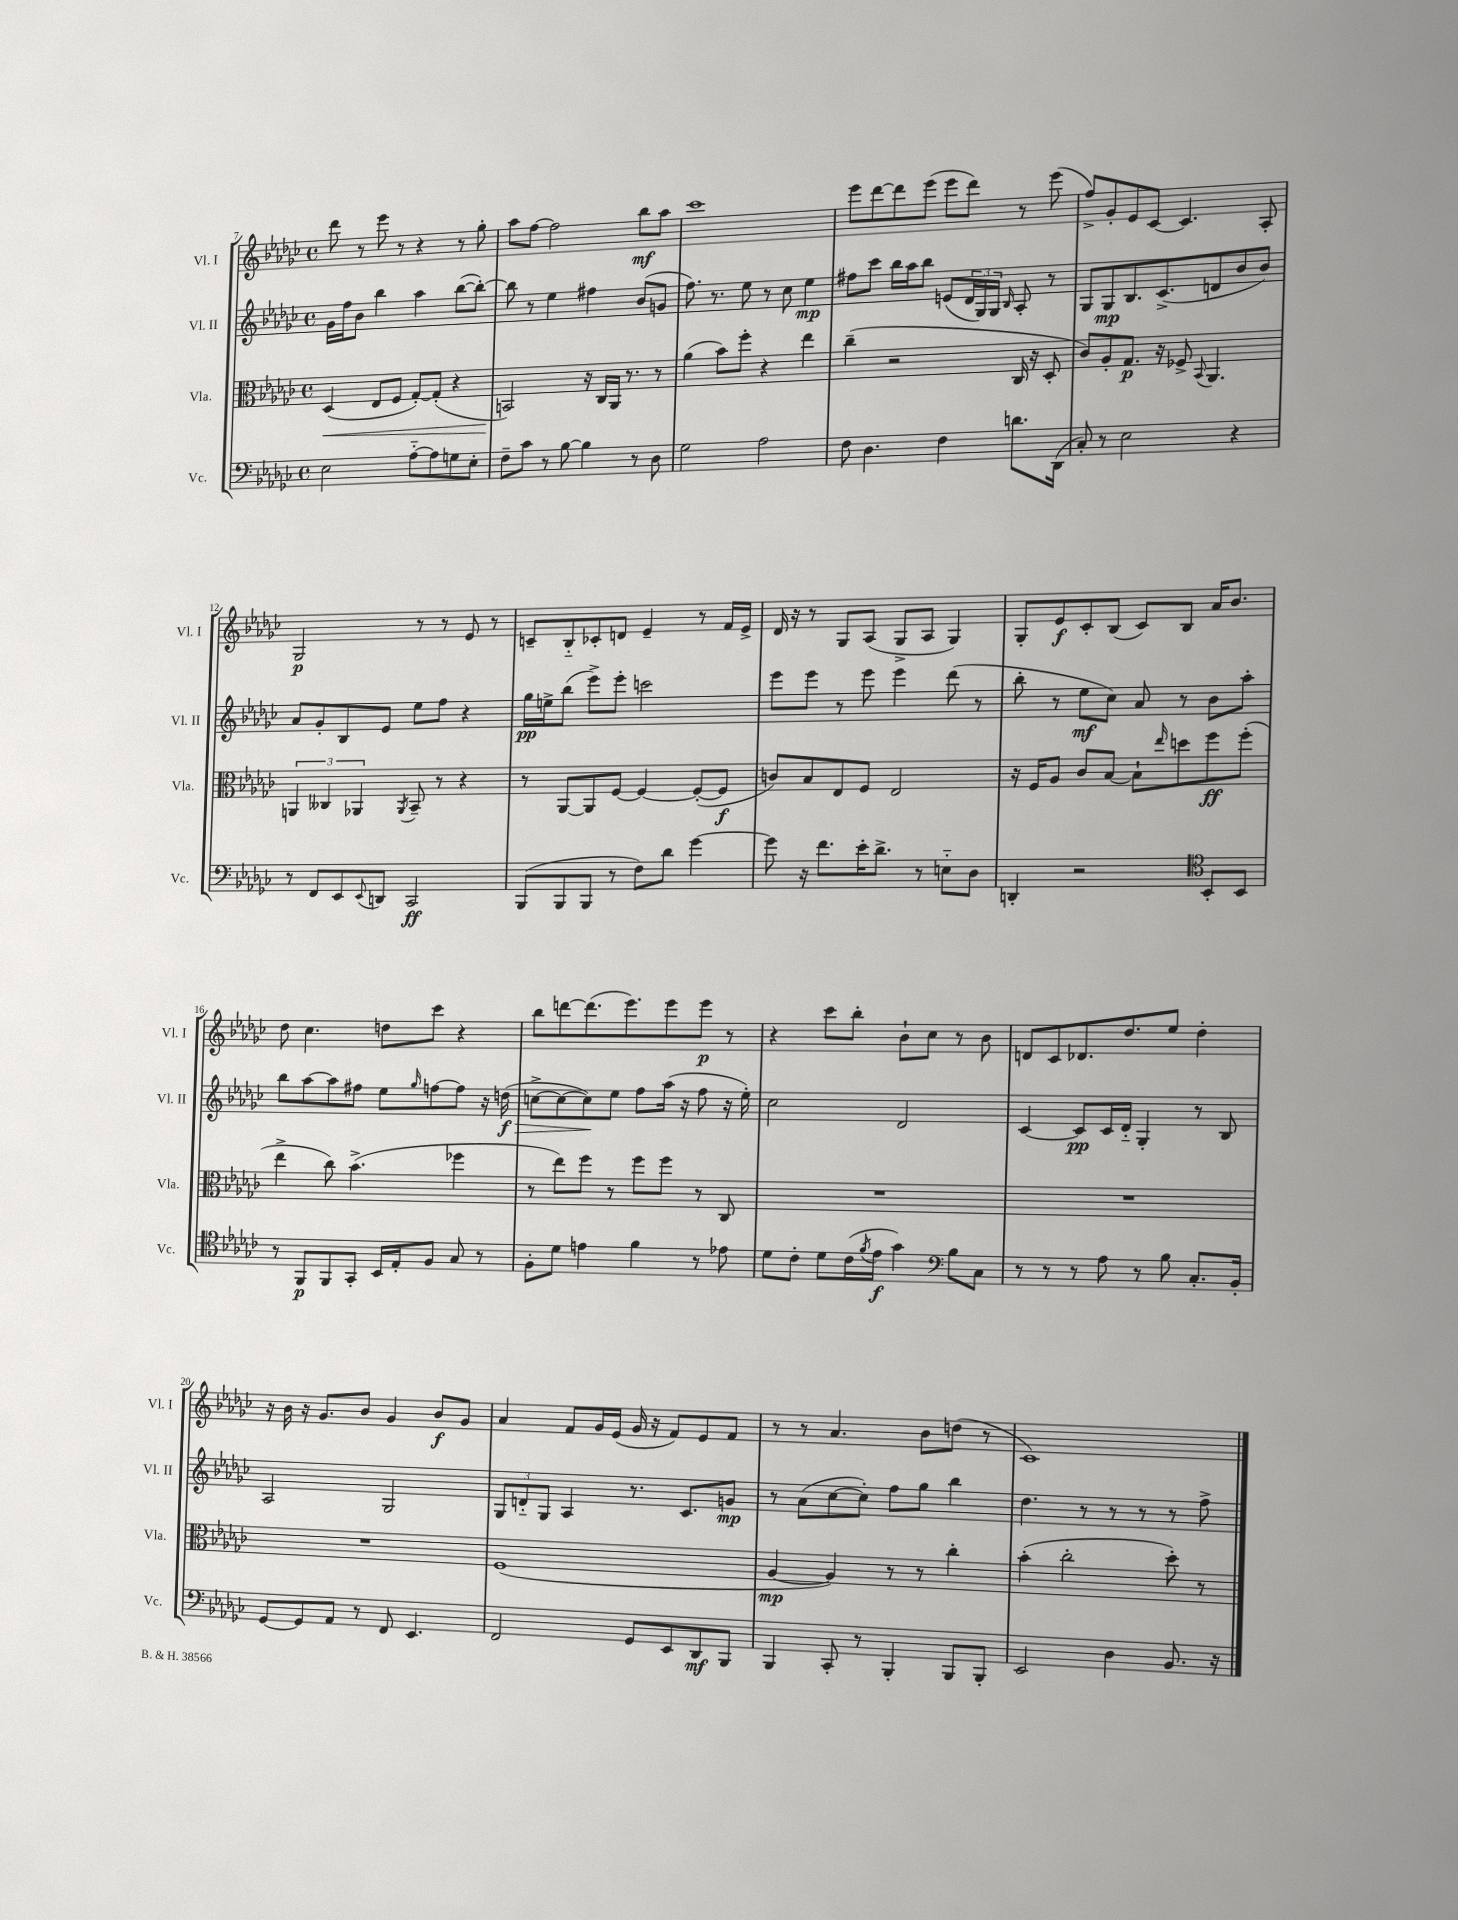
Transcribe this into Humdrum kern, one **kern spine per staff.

**kern	**dynam	**kern	**dynam	**kern	**dynam	**kern	**dynam
*part4	*part4	*part3	*part3	*part2	*part2	*part1	*part1
*staff4	*staff4	*staff3	*staff3	*staff2	*staff2	*staff1	*staff1
*I"Vc.	*	*I"Vla.	*	*I"Vl. II	*	*I"Vl. I	*
*I'Vc.	*	*I'Vla.	*	*I'Vl. II	*	*I'Vl. I	*
*clefF4	*	*clefC3	*	*clefG2	*	*clefG2	*
*k[b-e-a-d-g-c-]	*	*k[b-e-a-d-g-c-]	*	*k[b-e-a-d-g-c-]	*	*k[b-e-a-d-g-c-]	*
*M4/4	*	*M4/4	*	*M4/4	*	*M4/4	*
*met(c)	*	*met(c)	*	*met(c)	*	*met(c)	*
=7	=7	=7	=7	=7	=7	=7	=7
!	!	!	!LO:HP:b	!	!	!	!
2E-\	.	(4D-/	<	16g-\LL	.	8ddd-\	.
.	.	.	.	16ff\J	.	.	.
.	.	.	.	8b-\J	.	8r	.
.	.	8E-/L	.	4bb-\	.	8eee-\	.
.	.	8F/J	.	.	.	8r	.
[8A-\L	.	[8G-'/L)	.	4aa-\	.	4r	.
8A-\]	.	(8G-'/J]	.	.	.	.	.
8Gn\	.	4r	.	([8bb-\L	.	8r	.
8E-'\J	.	.	.	8bb-'\J_)	.	8gg-'\	.
=8	=8	=8	=8	=8	=8	=8	=8
8F~\L	.	2BBn/)	.	8bb-\]	.	8aa-\L	.
8c-\J	.	.	.	8r	.	[8ff\J	.
8r	.	.	.	4ee-\	.	2ff\]	.
[8B-\	.	.	.	.	.	.	.
4B-\]	.	16r	[	4ff#X\	.	.	.
.	.	16C-/LL	.	.	.	.	.
.	.	16AA-/JJ	.	.	.	.	.
.	.	8.r	.	.	.	.	.
8r	.	.	.	(8b-/L	.	8bb-\L	mf
8D-\	.	8r	.	8gn/J	.	8aa-\J	.
=9	=9	=9	=9	=9	=9	=9	=9
2G-\	.	(4a-\	.	8.ff\)	.	1ccc-	.
.	.	.	.	8.r	.	.	.
.	.	8b-\L)	.	.	.	.	.
.	.	8ff'\J	.	8ee-\	.	.	.
2A-\	.	4r	.	8r	.	.	.
.	.	.	.	8cc-\	.	.	.
.	.	4ee-\	.	4ee-\	mp	.	.
=10	=10	=10	=10	=10	=10	=10	=10
8F\	.	(4cc-~\	.	8ff#X\L	.	8eee-\L	.
4.D-\	.	.	.	8ccc-\J	.	[8ddd-\	.
.	.	2r	.	16bb-\LL	.	8ddd-\]	.
.	.	.	.	16aa-\J	.	.	.
.	.	.	.	8bb-\J	.	(8eee-\J	.
4F\	.	.	.	(8en/L	.	8eee-\L	.
.	.	.	.	24d-/L	.	8ddd-\J)	.
.	.	.	.	24G-/)	.	.	.
.	.	.	.	24G-/JJ	.	.	.
.	.	.	.	16qqB-/	.	.	.
8.dn\L	.	16C-/	.	8A-'/	.	8r	.
.	.	16r	.	.	.	.	.
.	.	8D-'/	.	8r	.	(8eee-\	.
(16DD-\Jk	.	.	.	.	.	.	.
=11	=11	=11	=11	=11	=11	=11	=11
8C-'/)	.	8c-/L)	.	8G-/L	.	8ff^/L)	.
8r	.	8A-'/	.	8G-/	mp	8g-'/	.
2E-\	.	8.G-/J	p	8.B-/	.	8e-/	.
.	.	.	.	.	.	[8c-/J	.
.	.	16r	.	(8.c-^/	.	.	.
.	.	8F-X^/	.	.	.	4.c-/]	.
.	.	8qqBB-/	.	.	.	.	.
.	.	4.AA-/	.	8dn/	.	.	.
4r	.	.	.	8b-/	.	.	.
.	.	.	.	8b-/J)	.	8A-'/	.
!!LO:LB:g=z
=12	=12	=12	=12	=12	=12	=12	=12
8r	.	6AAn/	.	8a-/L	.	2G-/	p
8FF/L	.	.	.	8g-'/	.	.	.
.	.	6C--X/	.	.	.	.	.
8EE-/	.	.	.	8B-/	.	.	.
.	.	6AA-X/	.	.	.	.	.
8qqEE-/	.	.	.	.	.	.	.
8DDn/J	.	.	.	8e-/J	.	.	.
.	.	8qAA-/	.	.	.	.	.
2CC-/	ff	8BB-~/	.	8ee-\L	.	8r	.
.	.	8r	.	8ff\J	.	8r	.
.	.	4r	.	4r	.	8e-/	.
.	.	.	.	.	.	8r	.
=13	=13	=13	=13	=13	=13	=13	=13
(8BBB-/L	.	8r	.	16gg-\LL	pp	8cn~/L	.
.	.	.	.	16een^\J	.	.	.
8BBB-/	.	[8AA-/L	.	(8bb-\J	.	8B-/	.
8BBB-/J	.	8AA-/]	.	8eee-^\L)	.	8c-X'/	.
8r	.	[8F/J	.	8eee-'\J	.	8dn/J	.
8F\L)	.	4F/_	.	2cccn\	.	4e-~/	.
8d-\J	.	.	.	.	.	.	.
[4g-\	.	(8F'/L_	.	.	.	8r	.
.	.	8F/J]	f	.	.	16f/LL	.
.	.	.	.	.	.	16e-^/JJ	.
=14	=14	=14	=14	=14	=14	=14	=14
8g-\]	.	8cn/L)	.	8eee-\L	.	16d-/	.
.	.	.	.	.	.	16r	.
16r	.	8B-/	.	8eee-\J	.	8r	.
8.f\L	.	.	.	.	.	.	.
.	.	8E-/	.	8r	.	8G-/L	.
16e-'\K	.	8F/J	.	8eee-\	.	(8A-/J	.
8.d-^\J	.	.	.	.	.	.	.
.	.	2E-/	.	4eee-\	.	8G-^/L	.
8r	.	.	.	.	.	8A-/J	.
8En\L	.	.	.	(8ddd-\	.	4G-/)	.
8D-\J	.	.	.	8r	.	.	.
=15	=15	=15	=15	=15	=15	=15	=15
4DDn'/	.	16r	.	8bb-'\	.	8G-'/L	.
.	.	16F/KL	.	.	.	.	.
.	.	8A-/J	.	8r	.	8e-/	f
2r	.	8c-/L	.	8ee-\L	mf	8c-'/	.
.	.	[8B-/J	.	8cc-\J)	.	(8B-/J	.
.	.	8B-`\L]	.	8a-/	.	8c-/L)	.
.	.	16qqee-/	.	.	.	.	.
.	.	8ddn\	.	8r	.	8B-/J	.
*clefC4	*	*	*	*	*	*	*
8BB-'/L	.	8ff\	ff	8b-\L	.	16a-/KL	.
.	.	.	.	.	.	8.b-/J	.
8BB-/J	.	(8ff'\J	.	8aa-'\J	.	.	.
!!LO:LB:g=z
=16	=16	=16	=16	=16	=16	=16	=16
8r	.	4ee-^\	.	8bb-\L	.	8dd-\	.
8FF/L	p	.	.	[8aa-\	.	4.cc-\	.
8FF/	.	8cc-\)	.	8aa-\]	.	.	.
8GG-'/J	.	(4.b-^\	.	8ff#X\J	.	.	.
16BB-/LL	.	.	.	8ee-\L	.	8ddn\L	.
16E-'/J	.	.	.	.	.	.	.
.	.	.	.	16qqgg-/	.	.	.
8F/J	.	.	.	[8ffn\	.	8ccc-\J	.
8G-/	.	4ff-X\	.	8ff\J]	.	4r	.
8r	.	.	.	16r	.	.	.
!	!	!	!	!	!LO:HP:b	!	!
.	.	.	.	(16ddn\	> f	.	.
=17	=17	=17	=17	=17	=17	=17	=17
8F'\L	.	8r	.	[8ccn^\L	.	8bb-\L	.
8d-\J	.	8ee-\L)	.	8cc\_	.	[8dddn\	.
4en\	.	8ff\J	.	8cc\])	.	(8.ddd\]	.
.	.	8r	.	8ee-\J	]	.	.
.	.	.	.	.	.	8.eee-\)	.
4f\	.	8ff\L	.	8ff\L	.	.	.
.	.	8ff\J	.	(16aa-\Jk	.	8eee-\	.
.	.	.	.	16r	.	.	.
8r	.	8r	.	8ff\	.	8eee-\J	p
8e-X\	.	8C-/	.	16r	.	8r	.
.	.	.	.	16ee-'\)	.	.	.
=18	=18	=18	=18	=18	=18	=18	=18
8d-\L	.	1r	.	2cc-\	.	4r	.
8c-'\J	.	.	.	.	.	.	.
8d-\L	.	.	.	.	.	8ccc-\L	.
(16c-\L	.	.	.	.	.	8bb-'\J	.
8qf/	.	.	.	.	.	.	.
16e-\JJ	f	.	.	.	.	.	.
4g-\)	.	.	.	2d-/	.	8b-`\L	.
.	.	.	.	.	.	8cc-\J	.
*clefF4	*	*	*	*	*	*	*
8B-\L	.	.	.	.	.	8r	.
8C-\J	.	.	.	.	.	8b-\	.
=19	=19	=19	=19	=19	=19	=19	=19
8r	.	1r	.	[4c-/	.	8dn/L	.
8r	.	.	.	.	.	8c-/	.
8r	.	.	.	8c-/L]	pp	8.d-X/	.
8A-\	.	.	.	16c-/L	.	.	.
.	.	.	.	16d-/JJ	.	8.dd-/	.
8r	.	.	.	4G-'/	.	.	.
8B-\	.	.	.	.	.	8ee-/J	.
8.C-'/L	.	.	.	8r	.	4dd-'\	.
.	.	.	.	8B-/	.	.	.
16BB-'/Jk	.	.	.	.	.	.	.
!!LO:LB:g=z
=20	=20	=20	=20	=20	=20	=20	=20
[8GG-/L	.	1r	.	2A-/	.	16r	.
.	.	.	.	.	.	16b-\	.
8GG-/]	.	.	.	.	.	16r	.
.	.	.	.	.	.	8.g-/L	.
8AA-/J	.	.	.	.	.	.	.
8r	.	.	.	.	.	8b-/J	.
8FF/	.	.	.	2G-/	.	4g-/	.
4.EE-/	.	.	.	.	.	.	.
.	.	.	.	.	.	8b-/L	f
.	.	.	.	.	.	8g-/J	.
=21	=21	=21	=21	=21	=21	=21	=21
2FF/	.	(1F	.	12G-/L	.	4a-/	.
.	.	.	.	12dn/	.	.	.
.	.	.	.	12G-/J	.	.	.
.	.	.	.	4A-/	.	8f/L	.
.	.	.	.	.	.	16g-/L	.
.	.	.	.	.	.	(16e-/JJ	.
8GG-/L	.	.	.	8.r	.	16g-/	.
.	.	.	.	.	.	16r	.
8EE-/	.	.	.	.	.	8f/L)	.
.	.	.	.	8.c-/L	.	.	.
8DD-/	mf	.	.	.	.	8e-/	.
8BBB-/J	.	.	.	8gn/J	mp	8f/J	.
=22	=22	=22	=22	=22	=22	=22	=22
4BBB-/	.	[4A-/	mp	8r	.	8r	.
.	.	.	.	(8a-\L	.	8r	.
8CC-'/	.	4A-/])	.	[8cc-\	.	4.a-/	.
8r	.	.	.	8cc-'\J])	.	.	.
4BBB-'/	.	8r	.	8ff\L	.	.	.
.	.	8r	.	8gg-\J	.	8b-\L	.
8BBB-/L	.	4cc-'\	.	4bb-\	.	(8ddn\J	.
8BBB-'/J	.	.	.	.	.	8r	.
=23	=23	=23	=23	=23	=23	=23	=23
2EE-/	.	(4b-'\	.	4.dd-\	.	1c-)	.
.	.	2cc-'\	.	.	.	.	.
.	.	.	.	8r	.	.	.
4D-\	.	.	.	8r	.	.	.
.	.	.	.	8r	.	.	.
8.BB-/	.	8dd-'\)	.	8r	.	.	.
.	.	8r	.	8ff^\	.	.	.
16r	.	.	.	.	.	.	.
==	==	==	==	==	==	==	==
*-	*-	*-	*-	*-	*-	*-	*-
